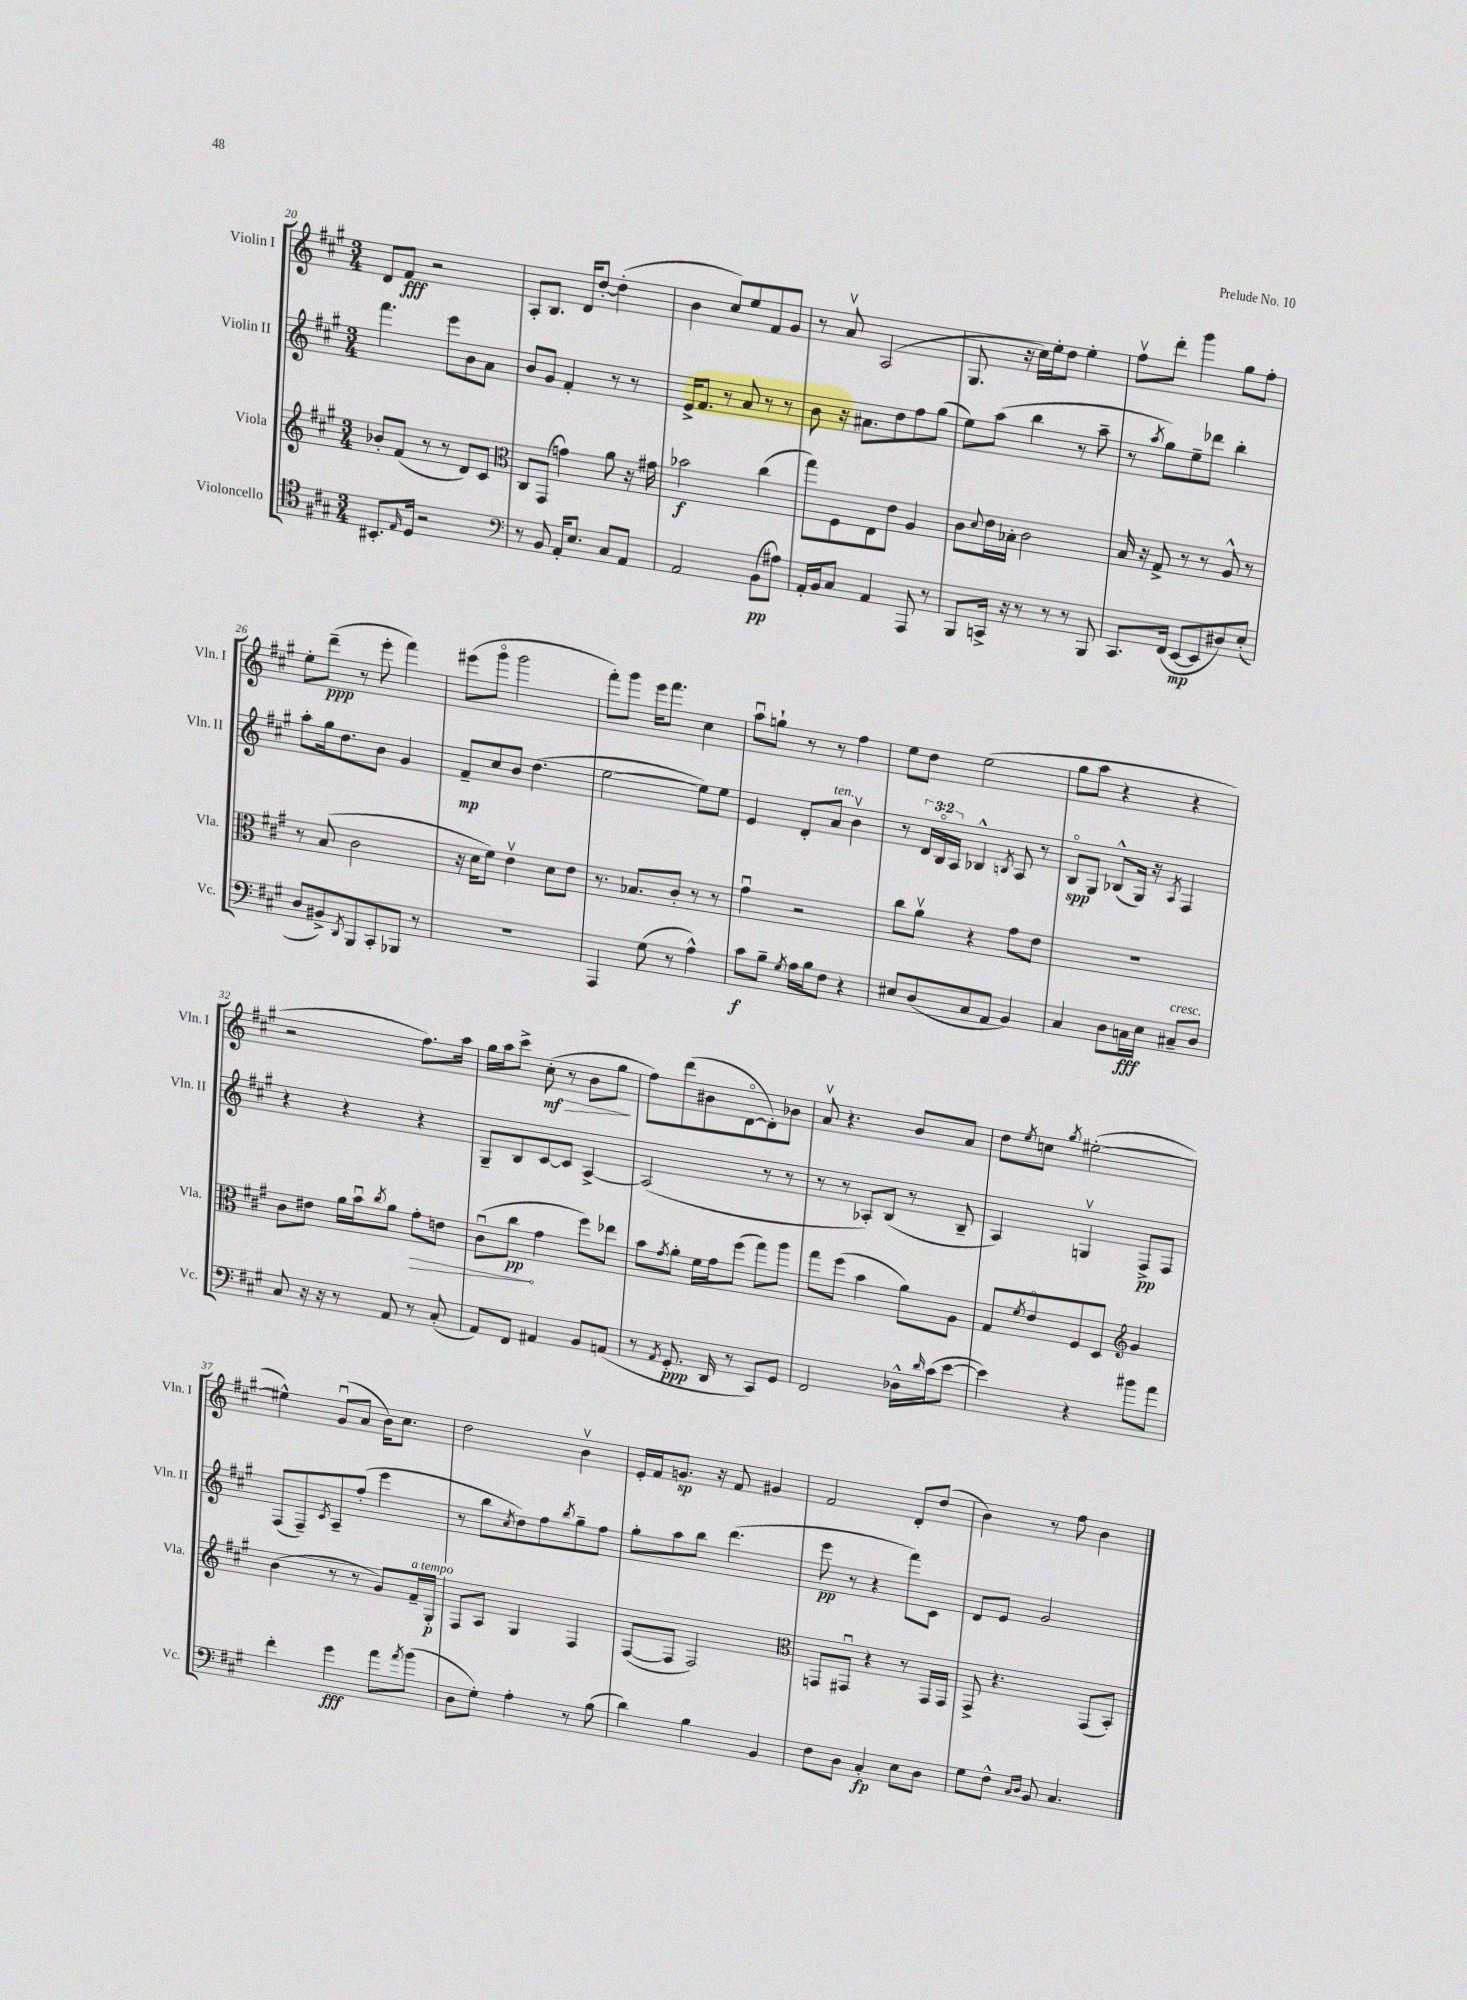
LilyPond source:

<<
\new StaffGroup <<
\new Staff = "s0" \with { instrumentName = "Violin I" shortInstrumentName = "Vln. I" } {
    \clef treble \key a \major \numericTimeSignature \time 3/4
    d'8 fis'8\fff r2 |
    a8-. b8. d'16 d''8~-. d''4-.( |
    b'4 cis''8) e''8 fis'8 gis'8 |
    r8 a'8\upbow a2( |
    gis8. r16 cis''16) e''16-. d''8 e''4-. |
    fis''8\upbow d'''8-. gis'''4 gis''8 fis''8-. |
    e''8-. d'''8--\ppp( r8 e'''8-. fis'''4) |
    eis'''8( gis'''8\flageolet gis'''2 |
    fis'''8-.) gis'''8 e'''16 fis'''8. cis''4 |
    a''8\downbow g''8-! r8 r8 fis''4 |
    e''8 d''8 e''2( |
    gis''8 a''8 r4 r4 |
    r2 fis''8.) a''16 |
    gis''16 a''16 cis'''8-> cis''8-.\mf\>( r8 b'8 gis''8\! |
    fis''8) d'''8( bis'8 d'8~\flageolet d'8-.) bes'8 |
    a'8\upbow r4. b'8 a'8 |
    d''8 \acciaccatura { e''8 } c''8 \acciaccatura { gis''8 } eis''2~-.( |
    eis''4-^) gis'8\downbow( a'8 b'16) cis''8. |
    d''2 b'4\upbow |
    e'16-. fis'16 g'8.\sp r16 fis'8 gis'4 |
    fis'2 d'8-. d''8( |
    b'4) r8 fis''8 b'4 \bar "|." |
}
\new Staff = "s1" \with { instrumentName = "Violin II" shortInstrumentName = "Vln. II" } {
    \clef treble \key a \major \numericTimeSignature \time 3/4 \override Staff.TupletNumber.text = #tuplet-number::calc-fraction-text
    fis'''4. e'''8 b'8 a'8 |
    b'8 gis'8 fis'4-. r8 r8 |
    e'16-> fis'8. r8 a'8 r8 r8 |
    b'8 r16 ais'8. d''8 fis''8 gis''8( |
    e''8) a''8( b''4 r8 a''8-- |
    r8 \acciaccatura { a''8 } gis''8) e''8-- des'''8 b''4-. |
    a''8-. gis''16 d''8. b'8 gis'4 |
    fis'8--\mp cis''8 b'8 d''4.( |
    e''2~ e''8) e''8 |
    e'4 d'8-. a'8^\markup { \italic "ten." } b'4\upbow |
    r8 \tuplet 3/2 { d'16 b16\flageolet a16 } bes4-^ \acciaccatura { b8 } a8 r8 |
    b8\flageolet\spp gis8 bes8-^( gis16) r16 \acciaccatura { a8 } fis4 |
    r4 r4 r4 |
    gis8-- b8 cis'8~ cis'8 a4~-> |
    a2( r8 r8 |
    r8 r8 aes8-.) b8( r8 b8-- |
    a4) g4\upbow fis8->\pp fis8 |
    fis8( fis8--) \acciaccatura { cis'8 } a8-- fis''8-.( e'''4 |
    r8 b''8 \acciaccatura { cis''8 } d''8) fis''8 \acciaccatura { b''8 } gis''8-- fis''8 |
    gis''8-. a''8 b''8 d'''4.( |
    e'''8\pp r8 r4 fis'''8) cis'8 |
    d'8 e'8 gis'2 \bar "|." |
}
\new Staff = "s2" \with { instrumentName = "Viola" shortInstrumentName = "Vla." } {
    \clef treble \key a \major \numericTimeSignature \time 3/4
    bes'8-. fis'8( r8 r8 d'8) cis'8 |
    \clef alto cis8 gis,8( g'4) a'8 r16 gis'16 |
    bes'2\f cis''4( |
    gis''8) fis8 e8 e'8 a4 |
    cis'8 \appoggiatura { d'8 } e'16 bes16-. cis'2 |
    b16 r16 gis8-> r8 r8 a8-^ r8 |
    r8 b8( cis'2 |
    r16 d'16 fis'8) e'4\upbow d'8 e'8 |
    r8. bes8. cis'8-. r8 r8 |
    gis'4\downbow r2 |
    cis''8 a'8\upbow r4 gis'8 e'8 |
    R2. |
    cis'8 eis'8 a'16 b'16\downbow \acciaccatura { cis''8 } a'8 \once \override Hairpin.circled-tip = ##t gis'8-.\> e'8 |
    cis'8\downbow( cis''8\pp\! gis'4 fis''8) ees''8 |
    b'8 \acciaccatura { gis'8 } a'8-. fis'16 gis'16 fis''8( gis''8) a''8 |
    gis''8 fis''8( b'4 a'8) a8 |
    gis8 \acciaccatura { fis'8 } e'8\flageolet fis8 d8 \clef treble gis'4 |
    b'4( r8 r8 gis'8) fis'16--^\markup { \italic "a tempo" } gis16-.\p |
    fis8 a8 gis4 fis4 |
    fis8~( fis8 fis2) |
    \clef alto g,8 gis,8\downbow r4 r8 gis,16 gis,16 |
    gis,8-> r4. gis,8( b,8-.) \bar "|." |
}
\new Staff = "s3" \with { instrumentName = "Violoncello" shortInstrumentName = "Vc." } {
    \clef tenor \key a \major \numericTimeSignature \time 3/4
    bis,8.-. \grace { e16 } d16 r2 |
    \clef bass r8 b,8 a,16-. e8. cis8 a,8 |
    a,2 b,8\pp( ais8) |
    a,16-. b,16 cis8 a,4 a,,8 r8 |
    b,,8 c,16-> r16 r8 r8 r8 b,,8 |
    cis,8. fis,16( e,8~\mp e,8 dis8) e8-.( |
    d8 bis,8->) \acciaccatura { d,8 } b,,8 cis,8-. bes,,8 r8 |
    R2. |
    a,,4 gis8( r8 a4-^) |
    cis'8\f b8-- \acciaccatura { gis8 } a16 b16 fis8 r4 |
    eis8 d8( cis8 a,8 b,4) |
    cis4 d8 c16\fff e16 cis8--^\markup { \italic "cresc." } d8 |
    cis8 r16 r16 r8 a,8 r8 cis8-.( |
    a,8) fis,8 ais,4 b,8 a,8( |
    r8 \acciaccatura { a,8 } gis,8.-.\ppp d,16 r8 cis,8) gis,8 |
    fis,2 des16-^ \grace { d'16 } cis'16( e'8~ |
    e'4) r4 bis'8 a'8 |
    fis'4-. gis'4\fff a'8 \acciaccatura { a'8 } b'8( |
    d8 gis8-.) a4-. r8 b8( |
    d'4) b4 b,4 |
    fis8 d8 cis4-.\fp e8 d8 |
    gis8 fis8-^ \grace { cis16 d16 } b,8 cis4. \bar "|." |
}
>>
>>
\layout { \context { \Score currentBarNumber = #20 } }
